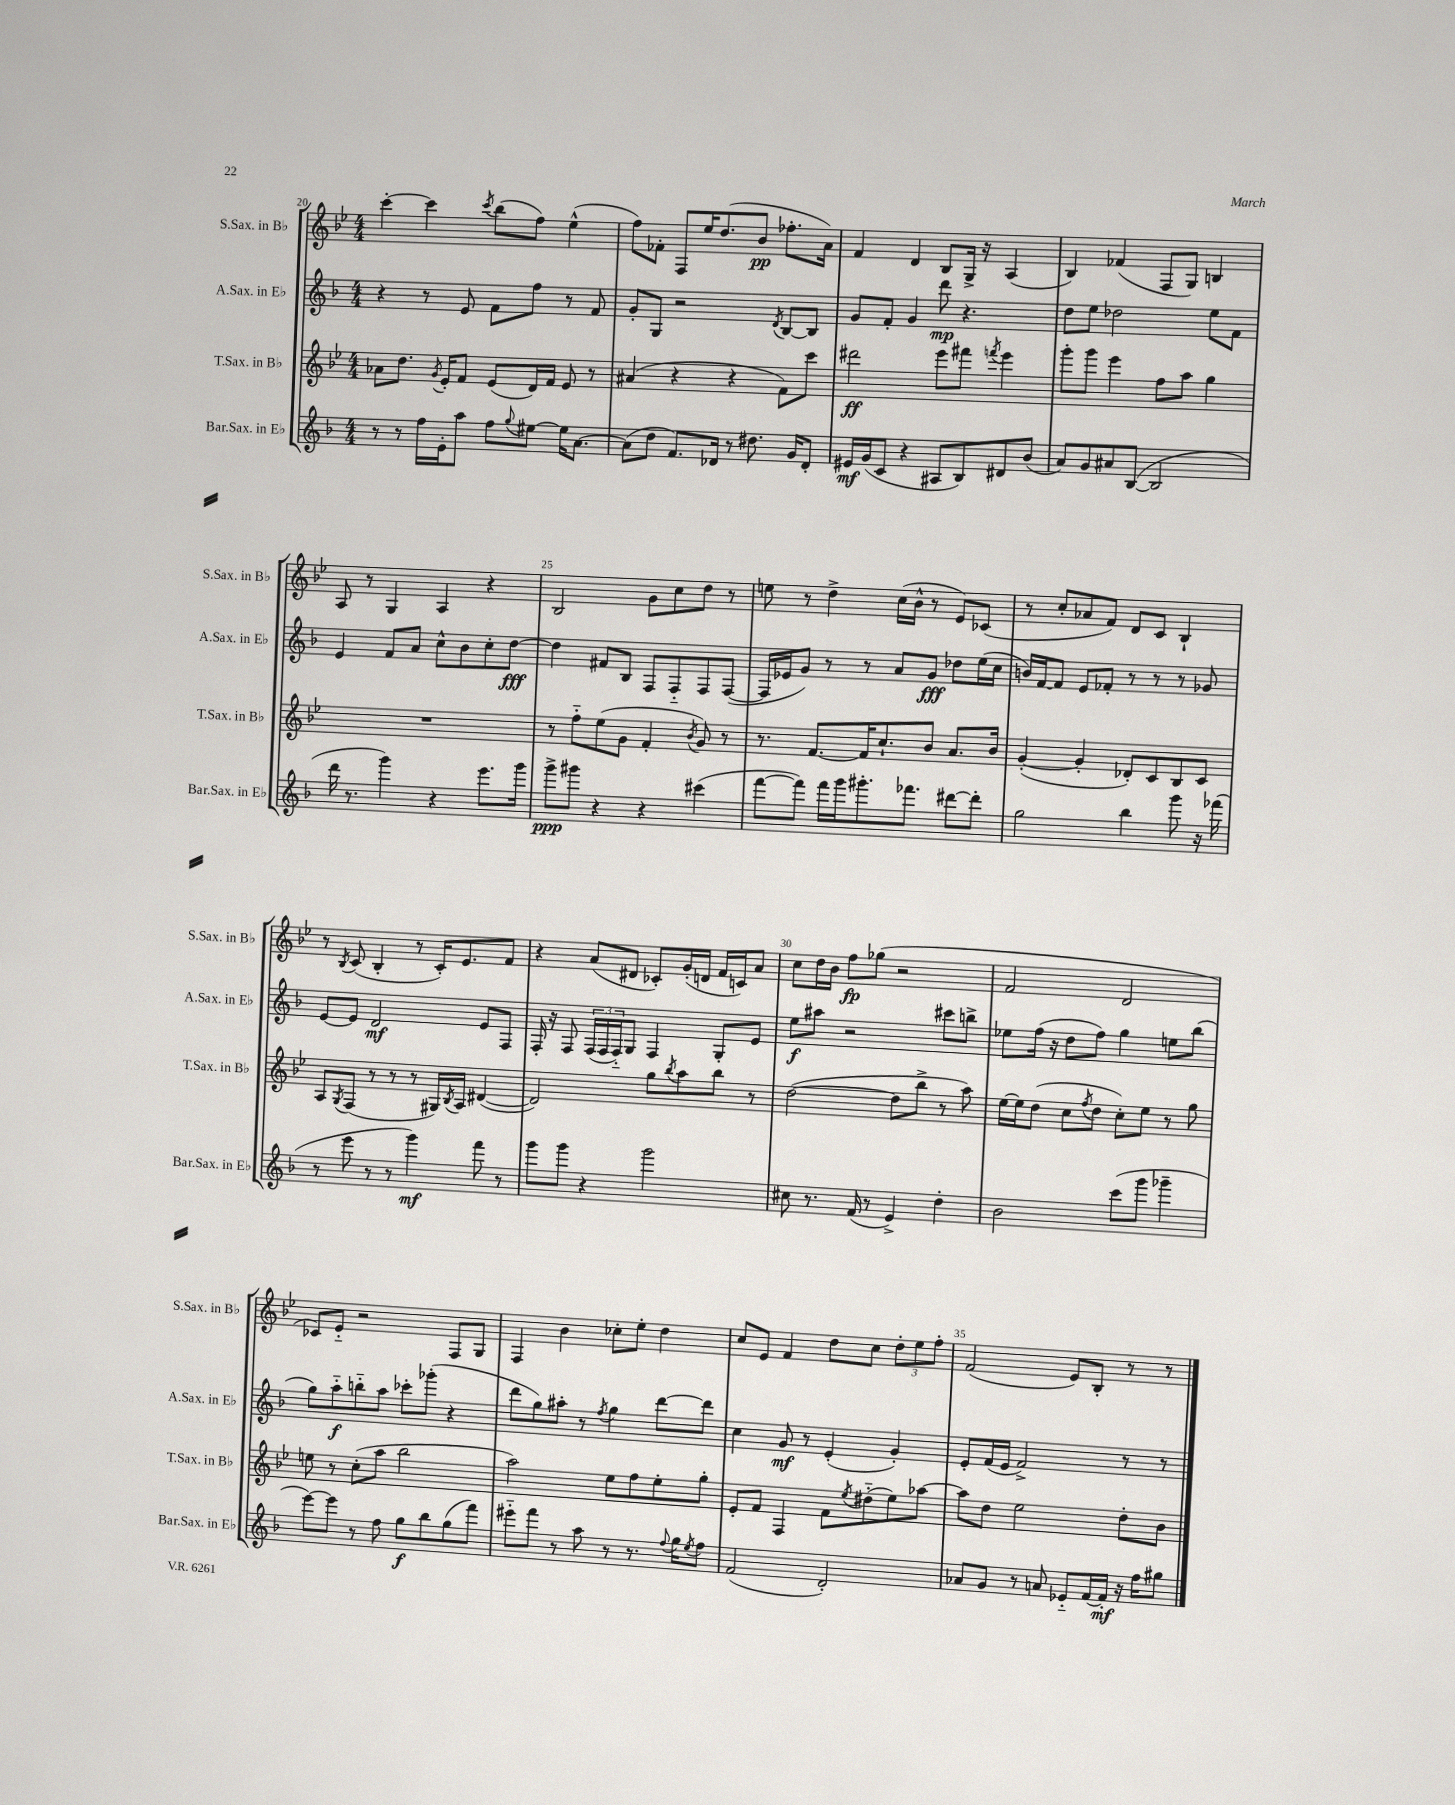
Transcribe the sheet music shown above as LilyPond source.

<<
\new StaffGroup <<
\new Staff = "s0" \with { instrumentName = "S.Sax. in Bb" shortInstrumentName = "S.Sax. in Bb" } {
    \clef treble \key bes \major \numericTimeSignature \time 4/4
    c'''4~-. c'''4 \acciaccatura { c'''8 } bes''8( f''8) ees''4-^( |
    f''8) fes'8-. f8 ees''16 d''8.( bes'8\pp fes''8.-. a'16) |
    f'4 d'4 bes8 g16-> r16 a4( |
    bes4) fes'4( f8 g8) b4 |
    a8 r8 g4 a4 r4 |
    bes2 g'8 c''8 d''8 r8 |
    e''8 r8 d''4-> c''16( bes'16-^ r8 ees'8) ces'8( |
    r8 c''8-. aes'8 f'8) d'8 c'8 bes4-! |
    r8 \acciaccatura { bes8 } c'8( bes4-. r8 c'16-.) ees'8. f'8 |
    r4 a'8( dis'8 ces'8-.) g'16-.( d'16 f'16 c'16) a'8 |
    c''8 d''16 bes'16 f''8\fp ges''8( r2 |
    f'2 d'2 |
    ces'8) ees'8-_ r2 f8 g8 |
    f4 bes'4 ces''8-. ees''8-. d''4 |
    c''8 ees'8 f'4 d''8 c''8 \tuplet 3/2 { d''8-. ees''8 f''8-. } |
    f'2( ees'8) bes8-. r8 r8 \bar "|." |
}
\new Staff = "s1" \with { instrumentName = "A.Sax. in Eb" shortInstrumentName = "A.Sax. in Eb" } {
    \clef treble \key f \major \numericTimeSignature \time 4/4
    r4 r8 e'8 f'8 f''8 r8 f'8 |
    g'8-. g8 r2 \acciaccatura { d'8 } bes8~ bes8 |
    g'8 f'8-. g'4 d'''8\mp r4. |
    d''8 e''8 des''2 e''8 f'8 |
    e'4 f'8 a'8 c''8-^ bes'8 c''8-. d''8~\fff |
    d''4 fis'8 bes8 f8 f8-_ f8 f8~( |
    f16 ees'16 g'8) r8 r8 a'8 g'8\fff des''8 e''16( c''16 |
    b'16) f'16~ f'8 e'8 fes'8-. r8 r8 r8 ges'8 |
    e'8~ e'8 d'2\mf e'8 f8 |
    f16-. r16 f8 \tuplet 3/2 { f16( f16 f16-_) } g8 f4 g8-. e'8 |
    e''8\f ais''8 r2 cis'''8 b''8-> |
    ees''8 f''16( r16 d''8 f''8) g''4 e''8 bes''8( |
    g''8) a''8-_\f b''8-_ a''8 ces'''8-. ges'''8-.( r4 |
    d'''8 g''8) ais''8-. r8 \acciaccatura { f''8 } g''4 d'''8~ d'''8 |
    c''4 g'8\mf r8 e'4-.( g'4-.) |
    e'8-. f'16( e'16 f'2->) r8 r8 \bar "|." |
}
\new Staff = "s2" \with { instrumentName = "T.Sax. in Bb" shortInstrumentName = "T.Sax. in Bb" } {
    \clef treble \key bes \major \numericTimeSignature \time 4/4
    aes'8 d''8. \acciaccatura { g'8 } ees'16-. f'8 ees'8( d'16) f'16 ees'8 r8 |
    ais'4( r4 r4 f'8) c'''8 |
    dis'''2\ff ees'''8 fis'''8 \acciaccatura { f'''8 } ees'''4 |
    g'''8-. g'''8 ees'''4 f''8 a''8 g''4 |
    R1 |
    r8 f''8-_ ees''8( g'8 f'4-. \acciaccatura { bes'8 } g'8) r8 |
    r8. f'8.~ f'16 c''8.-! bes'8 a'8. bes'16 |
    g'4~-.( g'4-. des'8-.) c'8 bes8 c'8 |
    a8 \acciaccatura { g8 } f8( r8 r8 r8 gis16) \acciaccatura { bes8 } a16 dis'4~( |
    dis'2) g''8 \acciaccatura { bes''8 } a''8 bes''8 r8 |
    d''2~( d''8 bes''8-> r8 a''8) |
    ees''16~ ees''16 d''8( c''8 \acciaccatura { f''8 } d''8 c''8-.) ees''8 r8 g''8 |
    e''8 r8 c''8-.( a''8 bes''2 |
    a''2) ees''8 f''8 ees''8-. g''8-. |
    ees'8-. f'8 f4 f'8 \acciaccatura { ees''8 } dis''8-_( ees''8) aes''8~ |
    aes''8 d''8 ees''2 d''8-. bes'8 \bar "|." |
}
\new Staff = "s3" \with { instrumentName = "Bar.Sax. in Eb" shortInstrumentName = "Bar.Sax. in Eb" } {
    \clef treble \key f \major \numericTimeSignature \time 4/4
    r8 r8 f''16 e'16-. a''8 f''8 \appoggiatura { g''8 } eis''8~ eis''16 a'8.~ |
    a'8( d''8 f'8.) des'16 r8 dis''8. g'16 des'8-. |
    eis'16\mf g'16( c'8 r4 ais8 bes8) dis'8 bes'8( |
    a'8) g'8 ais'8 bes8~( bes2 |
    d'''16 r8. g'''4) r4 e'''8. g'''16 |
    g'''8->\ppp gis'''8 r4 r4 cis'''4( |
    f'''8~ f'''8) f'''16 g'''16 gis'''8.-. fes'''8. dis'''8~ dis'''8-. |
    g''2 bes''4 g'''8 r16 fes'''16( |
    r8 e'''8 r8 r8 g'''4\mf) f'''8 r8 |
    g'''8 g'''8 r4 g'''2 |
    cis''8 r8. f'16( r8 e'4->) d''4-. |
    bes'2 c'''8( g'''8 ges'''4-- |
    e'''8~) e'''8 r8 f''8 g''8\f bes''8 g''8( f'''8) |
    eis'''8-_ f'''8 r8 a''8 r8 r8. \appoggiatura { f''8 } g''16 \acciaccatura { e''8 } f''8 |
    f'2( d'2-.) |
    aes'8 g'8 r8 a'8 ees'8-_ f'16~ f'16-.\mf r16 f''16 gis''8 \bar "|." |
}
>>
>>
\layout { \context { \Score currentBarNumber = #20 \override BarNumber.break-visibility = ##(#f #t #t) barNumberVisibility = #(every-nth-bar-number-visible 5) } }
